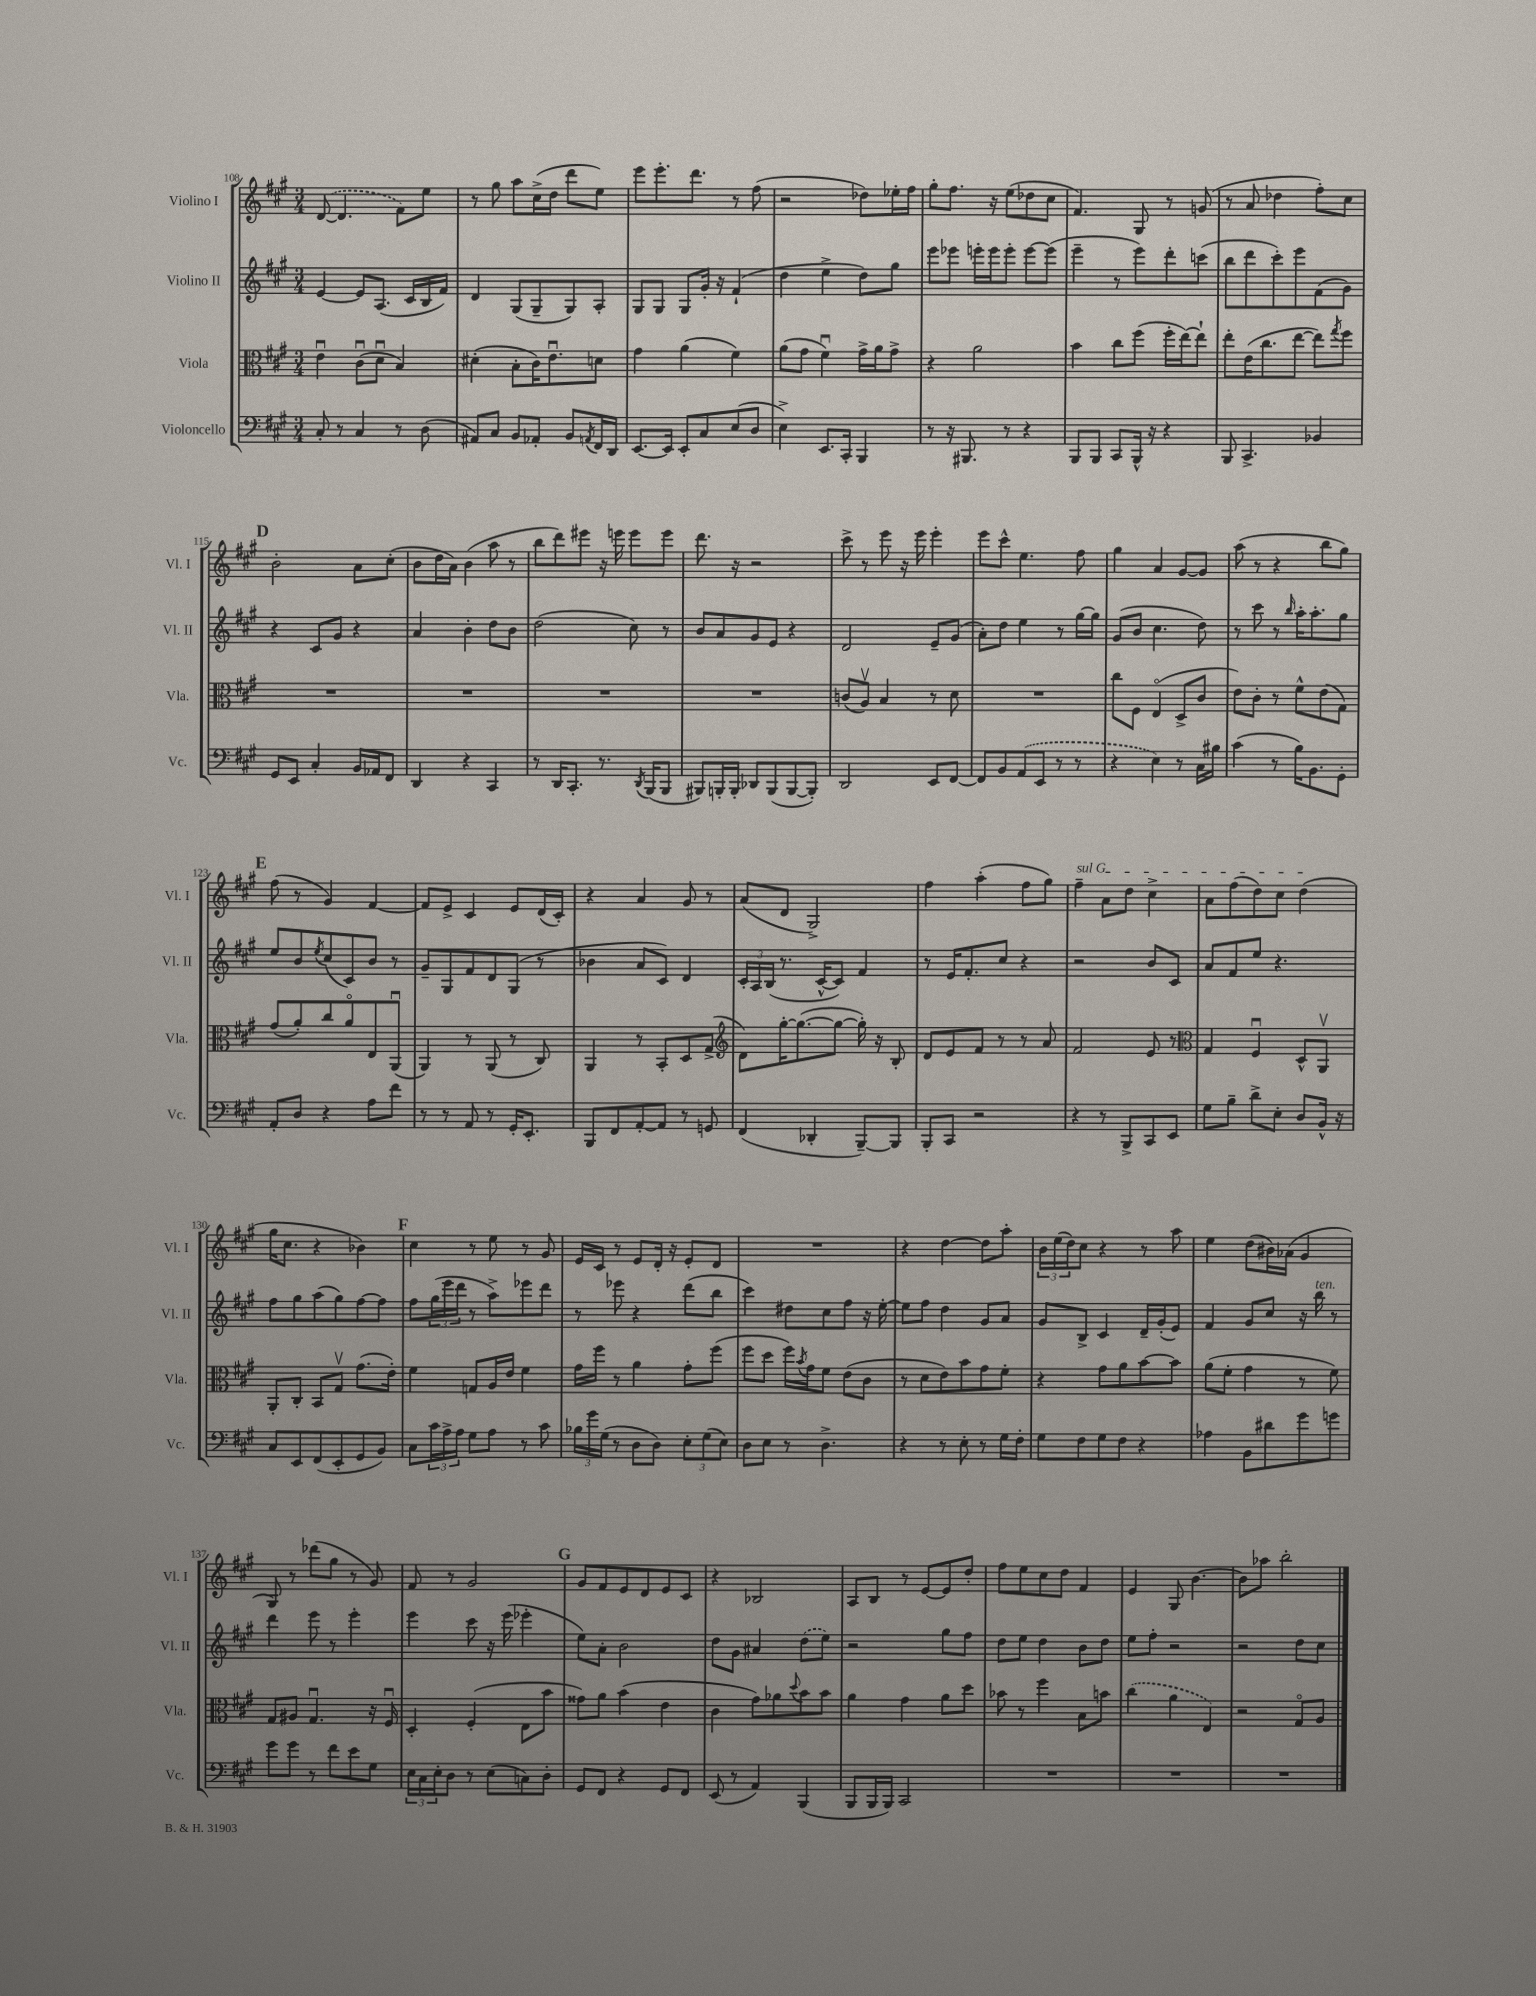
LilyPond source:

<<
\new StaffGroup <<
\new Staff = "s0" \with { instrumentName = "Violino I" shortInstrumentName = "Vl. I" } {
    \clef treble \key a \major \numericTimeSignature \time 3/4
    \once \slurDashed d'8~( d'4. fis'8) e''8 |
    r8 gis''8 a''8 cis''16->( d''16 d'''8 e''8) |
    e'''8 e'''8.-. d'''8. r8 fis''8( |
    r2 des''8) ees''16-. fis''16 |
    gis''8-. fis''8. r16 e''8( des''8 cis''8 |
    fis'4.) gis8 r8 g'8( |
    r8 a'8 des''4 fis''8-.) cis''8 |
    \mark \markup { \bold "D" } b'2-. a'8 cis''8-.( |
    b'8 d''16 a'16) b'4( a''8 r8 |
    b''8 d'''8) eis'''8 r16 e'''16 e'''8 e'''8 |
    d'''8. r16 r2 |
    cis'''8-> r8 e'''8 r16 e'''16 e'''4-. |
    e'''8 cis'''8-^ e''4. fis''8 |
    gis''4 a'4 gis'8~ gis'8 |
    a''8( r8 r4 b''8 gis''8) |
    \mark \markup { \bold "E" } fis''8( r8 gis'4) fis'4~ |
    fis'8 e'8-> cis'4 e'8 d'16( cis'16-.) |
    r4 a'4 gis'8 r8 |
    a'8( d'8 gis2->) |
    fis''4 a''4-.( fis''8 gis''8) |
    \once \override TextSpanner.bound-details.left.text = \markup { \italic "sul G" } fis''4--\startTextSpan a'8 d''8 cis''4-> |
    a'8 fis''8( d''8) cis''8 d''4\stopTextSpan( |
    gis''16 cis''8. r4 bes'4) |
    \mark \markup { \bold "F" } cis''4 r8 e''8 r8 gis'8 |
    e'16 cis'16 r8 e'8 d'16-. r16 e'8-. d'8 |
    R2. |
    r4 d''4~ d''8 a''8-. |
    \tuplet 3/2 { b'16 e''16( d''16) } cis''8 r4 r8 a''8 |
    e''4 d''8( bis'16) aes'16( gis'4 |
    gis8) r8 des'''8( gis''8 r8 gis'8) |
    fis'8 r8 gis'2 |
    \mark \markup { \bold "G" } gis'8 fis'8 e'8 d'8 e'8 cis'8 |
    r4 bes2 |
    a8 b8 r8 e'8~ e'8 d''8-. |
    fis''8 e''8 cis''8 d''8 fis'4 |
    e'4 gis8 b'4.~ |
    b'8 aes''8 b''2-. \bar "|." |
}
\new Staff = "s1" \with { instrumentName = "Violino II" shortInstrumentName = "Vl. II" } {
    \clef treble \key a \major \numericTimeSignature \time 3/4
    e'4~ e'8 a8.( cis'16 b16 fis'16) |
    d'4 gis8( gis8-- gis8) a8-. |
    gis8 gis8 gis8 gis'16-. r16 fis'4-!( |
    d''4 e''4-> d''8) gis''8 |
    e'''8 ees'''8 e'''16-. e'''16 e'''8-. e'''8~ e'''8( |
    e'''4-- r8 e'''8) d'''8-. c'''8( |
    b''8 d'''8 cis'''8-.) e'''8 fis'8( gis'8) |
    \mark \markup { \bold "D" } r4 cis'8 gis'8 r4 |
    a'4 b'4-. d''8 b'8 |
    d''2( cis''8) r8 |
    b'8 a'8 gis'8 e'8 r4 |
    d'2 e'8-- gis'8( |
    a'8-.) d''8 e''4 r8 gis''16~ gis''16 |
    gis'8( b'8 cis''4. d''8) |
    r8 cis'''8 r8 \grace { b''16 } a''16-. a''8.-. gis''8 |
    \mark \markup { \bold "E" } e''8 b'8 \acciaccatura { e''8 } cis''8( cis'8) b'8 r8 |
    gis'8-- gis8 fis'8 d'8 gis8( r8 |
    bes'4 a'8 cis'8) d'4 |
    \tuplet 3/2 { cis'16-. a16 b16( } r8. cis'16~-^ cis'8) fis'4 |
    r8 e'16 fis'8.-. cis''8 r4 |
    r2 b'8 cis'8 |
    a'8 fis'8 e''8 r4. |
    fis''8 gis''8 a''8( gis''8) fis''8~ fis''8 |
    \mark \markup { \bold "F" } fis''8 \tuplet 3/2 { gis''16( e'''16 d'''16 } r8 a''8->) ees'''8 d'''8 |
    r8 ees'''8 r4 d'''8( b''8 |
    cis'''4) dis''8 cis''8 fis''8 r16 e''16~-. |
    e''8 fis''8 d''4 gis'8 a'8 |
    gis'8 b8-> cis'4 d'16-- gis'16-.( e'8) |
    fis'4 gis'8 cis''8 r16 b''16^\markup { \italic "ten." } r8 |
    d'''4 e'''8 r8 e'''4-. |
    e'''4 cis'''8 r16 e'''16( ees'''4-. |
    \mark \markup { \bold "G" } e''8) a'8-. b'2 |
    d''8 gis'8 ais'4 \once \slurDashed d''8( e''8) |
    r2 gis''8 fis''8 |
    d''8 e''8 d''4 b'8 d''8 |
    e''8 fis''8-. r2 |
    r2 d''8 cis''8 \bar "|." |
}
\new Staff = "s2" \with { instrumentName = "Viola" shortInstrumentName = "Vla." } {
    \clef alto \key a \major \numericTimeSignature \time 3/4
    e'4\downbow cis'8\downbow( d'8\downbow b4) |
    dis'4-.( b8-. cis'16) e'8.\downbow d'8 |
    gis'4 a'4( fis'4) |
    a'8( gis'8 fis'4\downbow) gis'16-> a'16 gis'8-> |
    r4 a'2 |
    b'4 cis''8 fis''8( fis''16-. e''16~) e''8-! |
    e''8-. e'16( cis''8. e''8~ e''8) \acciaccatura { gis''8 } fis''8 |
    \mark \markup { \bold "D" } R2. |
    R2. |
    R2. |
    R2. |
    c'8( a8\upbow) b4 r8 d'8 |
    R2. |
    cis''8 fis8 e4\flageolet( d8-> cis'8 |
    e'8) cis'8-. r8 fis'8-^ e'8( gis8) |
    \mark \markup { \bold "E" } gis'8( a'8-.) cis''8 a'8\flageolet e8 a,8\downbow( |
    a,4) r8 a,8( r8 cis8) |
    a,4 r8 b,8-. d8 gis8->( |
    \clef treble d'8) gis''16~-. gis''8.~( gis''8~ gis''16-.) r16 b8-. |
    d'8 e'8 fis'8 r8 r8 a'8 |
    fis'2 e'8 r8 |
    \clef alto gis4 fis4\downbow d8-^ a,8\upbow |
    a,8-. cis8-. b,8 gis8\upbow gis'8.( e'16-.) |
    \mark \markup { \bold "F" } fis'4 g8 a16 e'16 fis'4 |
    gis'16 fis''16 r8 a'4 gis'8-. fis''8( |
    fis''8 d''8 fis''16) \acciaccatura { b'8 } gis'16 fis'8 e'8( cis'8 |
    r8 d'8 e'8) b'8 gis'8 fis'8-. |
    r4 gis'8 a'8 b'8~ b'8 |
    a'8( fis'8-. gis'4 r8 fis'8) |
    gis8 ais8 gis4.\downbow r16 fis16\downbow |
    d4-. fis4-.( e8 b'8 |
    \mark \markup { \bold "G" } gisis'8) a'8 b'4( e'4 |
    cis'4 gis'8) aes'8 \appoggiatura { d''8 } b'8 b'8 |
    a'4 gis'4 a'8 d''8 |
    bes'8 r8 fis''4 b8 b'8 |
    \once \slurDashed cis''4( a'4 e4) |
    r2 gis8\flageolet a8 \bar "|." |
}
\new Staff = "s3" \with { instrumentName = "Violoncello" shortInstrumentName = "Vc." } {
    \clef bass \key a \major \numericTimeSignature \time 3/4
    cis8-. r8 cis4 r8 d8( |
    ais,8) cis8 b,8 aes,8-. b,8 \acciaccatura { a,8 } fis,16 d,16 |
    e,8.~ e,16 e,8-. cis8 e8( d8 |
    e4->) e,8. cis,16-. b,,4 |
    r8 r16 bis,,8. r8 r4 |
    b,,8 b,,8 cis,8 b,,16-^ r16 r4 |
    b,,8 cis,4.-> bes,4 |
    \mark \markup { \bold "D" } gis,8 e,8 cis4-. b,16 aes,16 fis,8 |
    d,4 r4 cis,4 |
    r8 d,16 cis,8.-. r8. \acciaccatura { d,8 } b,,16( b,,8 |
    bis,,8) b,,16-. b,,16-. des,8 b,,8( b,,8~ b,,8-.) |
    d,2 e,8 fis,8~ |
    fis,8 b,8 \once \slurDashed a,8( e,8 r8 r8 |
    r4 e4) r8 cis16 bis16 |
    cis'4( r8 b16) b,8. gis,8-. |
    \mark \markup { \bold "E" } a,8-. d8 r4 a8 fis'8 |
    r8 r8 a,8 r8 gis,16-. e,8.-. |
    b,,8 fis,8 a,8~-. a,8 r8 g,8 |
    fis,4( des,4-. b,,8~--) b,,8 |
    b,,8-. cis,8 r2 |
    r4 r8 b,,8-> cis,8 e,8 |
    gis8 b8-- d'8-> e8-. d8 b,16-^ r16 |
    cis8 e,8 fis,8( e,8-. gis,8 b,8) |
    \mark \markup { \bold "F" } cis8 \tuplet 3/2 { cis'16 a16-> a16 } gis8 a8 r8 cis'8 |
    \tuplet 3/2 { bes16 gis'16 gis16( } r8 d8 d8) \tuplet 3/2 { e8-. gis8( e8) } |
    d8 e8 r8 d4.-> |
    r4 r8 e8-. r8 gis16 fis16-. |
    gis8 fis8 gis8 fis8 r4 |
    aes4 b,8 dis'8 gis'8 g'8 |
    gis'8 gis'8 r8 fis'8 e'8 gis8 |
    \tuplet 3/2 { e16 cis16 e16-. } d8 r8 e8( c8) d8-. |
    \mark \markup { \bold "G" } gis,8 fis,8 r4 gis,8 fis,8 |
    e,8( r8 a,4) b,,4( |
    b,,8 b,,16 b,,16) cis,2 |
    R2. |
    R2. |
    R2. \bar "|." |
}
>>
>>
\layout { \context { \Score currentBarNumber = #108 } }
